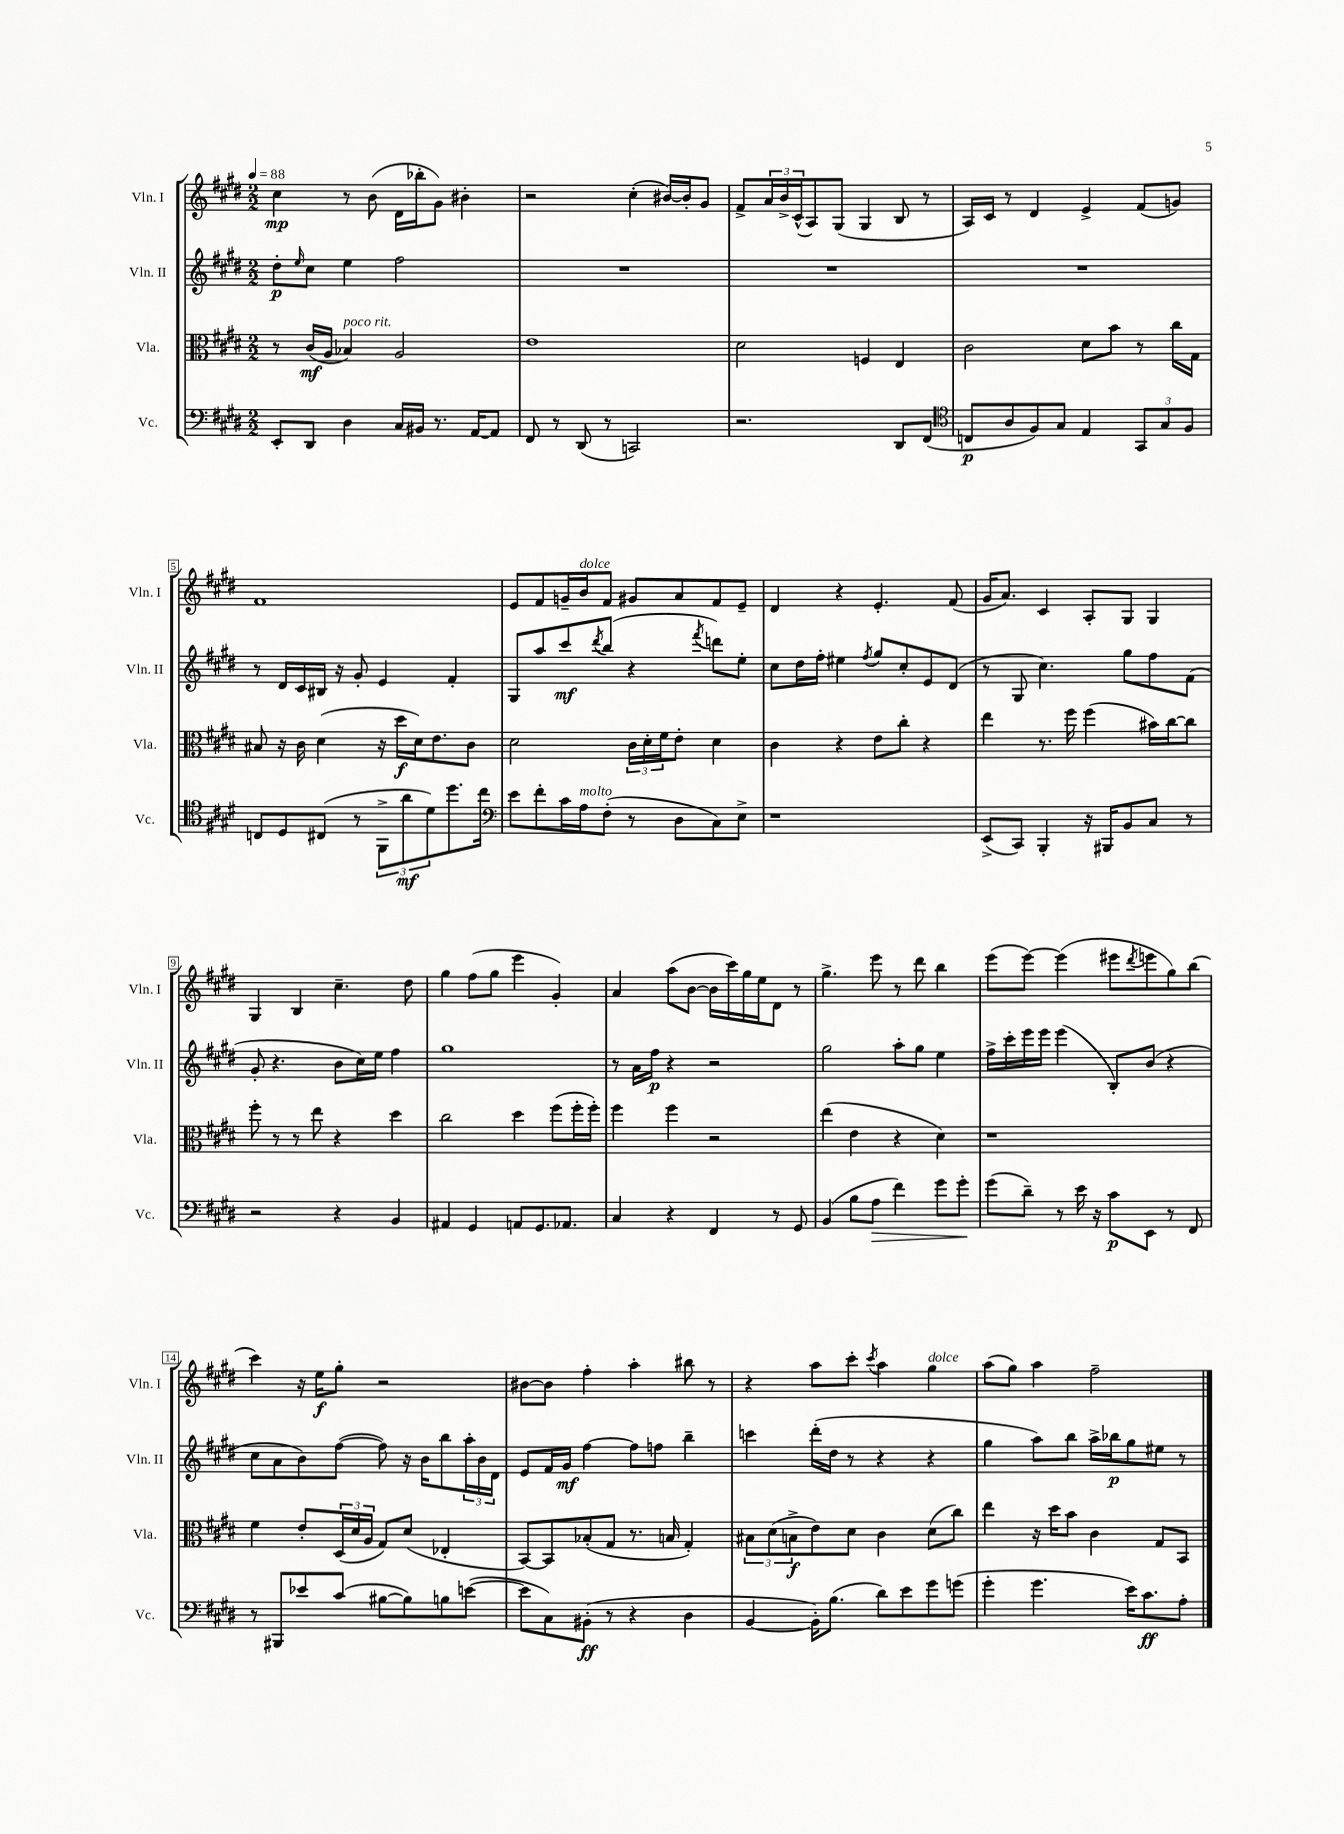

**kern	**kern	**kern	**kern
*staff4	*staff3	*staff2	*staff1
*clefF4	*clefC3	*clefG2	*clefG2
*k[f#c#g#d#]	*k[f#c#g#d#]	*k[f#c#g#d#]	*k[f#c#g#d#]
*M2/2	*M2/2	*M2/2	*M2/2
*MM88	*MM88	*MM88	*MM88
8EE'/L	8r	8dd#'\L	4cc#\
.	.	16qqee/	.
8DD#/J	(16c#/LL	8cc#\J	.
.	16A/JJ	.	.
4D#\	4B-/)	4ee\	8r
.	.	.	(8b\
16C#/LL	2A/	2ff#\	16d#\LL
16BB#/JJ	.	.	16bb-'\J
8.r	.	.	8g#\J)
.	.	.	4b#'\
[16AA/LK	.	.	.
8AA/]J	.	.	.
=	=	=	=
8FF#/	1e	1r	2r
8r	.	.	.
(8DD#/	.	.	.
8r	.	.	.
2CC/)	.	.	(4cc#'\
.	.	.	[16b#/LL)
.	.	.	16b#'/]J
.	.	.	8g#/J
=	=	=	=
2.r	2d#\	1r	8f#^/L
.	.	.	24a/L
.	.	.	24b^/
.	.	.	(24c#^^/J
.	.	.	8A/)
.	.	.	(8G#/J
.	4F/	.	4G#/
8DD#/L	4E/	.	8B/
(8FF#/J	.	.	8r
=	=	=	=
*clefC4	*	*	*
8C/L	2c#\	1r	16A/LL)
.	.	.	16c#/JJ
8A/	.	.	8r
8F#/)	.	.	4d#/
8G#/J	.	.	.
4E/	8d#\L	.	4e^/
.	8b\J	.	.
12GG#/L	8r	.	(8f#/L
12G#/	.	.	.
.	16cc#\LL	.	8g/J)
12F#/J	.	.	.
.	16G#\JJ	.	.
=	=	=	=
8C/L	8B#/	8r	1f#
8D#/	16r	16d#/LL	.
.	16c#\	16c#/	.
(8C#/J	(4d#\	16B#/JJ	.
.	.	16r	.
8r	.	8g#'/	.
12FF#^\L	16r	4e/	.
.	16dd#\LL	.	.
12a\	.	.	.
.	16d#\J)	.	.
12d#\)	.	.	.
.	8.e\	.	.
8.dd#\	.	4f#'/	.
.	8c#\J	.	.
16cc#\Jk	.	.	.
=	=	=	=
*clefF4	*	*	*
8e\L	2d#\	8G#/L	8e/L
8f#'\	.	8aa/	8f#/
16c#\L	.	8ccc#/	16g~/L
16A\J	.	.	16b/J
.	.	8qddd#/	.
(8F#'\J	.	(8bb/J	8f#/J
8r	24c#\LL	4r	8g#/L
.	24d#'\	.	.
.	24f#\J	.	.
8D#\L	8e'\J	.	8a/
.	.	8qfff#/	.
8C#\)	4d#\	8ddd\L)	8f#/
8E^\J	.	8ee'\J	8e~/J
=	=	=	=
1r	4c#\	8cc#\L	4d#/
.	.	16dd#\L	.
.	.	16ff#'\JJ	.
.	4r	4ee#\	4r
.	.	8qff#/	.
.	8e\L	8gg#/L	4.e'/
.	8cc#'\J	8cc#'/	.
.	4r	8e/	.
.	.	(8d#/J	(8f#/
=	=	=	=
(8EE^/L	4ee\	8r	16g#/LK
.	.	.	8.a/J)
8CC#/J)	.	8G#/	.
4BBB'/	8.r	4.cc#\)	4c#/
.	16ff#\	.	.
16r	(4ff#\	.	8A'/L
16BBB#/LK	.	.	.
8BB/	.	8gg#\L	8G#/J
8C#/J	16b#\LL)	8ff#\	4G#/
.	[16cc#\J	.	.
8r	8cc#\]J	(8f#\J	.
=	=	=	=
2r	8ff#'\	8g#'/	4G#/
.	8r	4.r	.
.	8r	.	4B/
.	8ee\	.	.
4r	4r	8b\L	4.cc#~\
.	.	16cc#\L)	.
.	.	16ee\JJ	.
4BB/	4dd#\	4ff#\	.
.	.	.	8dd#\
=	=	=	=
4AA#/	2cc#\	1gg#	4gg#\
4GG#/	.	.	(8ff#\L
.	.	.	8gg#\J
8AA/L	4dd#\	.	4eee\
8.GG#/	.	.	.
.	(8ff#\L	.	4g#'/)
8.AA-/J	.	.	.
.	16ff#'\L	.	.
.	16ff#'\JJ)	.	.
=	=	=	=
4C#/	4ff#\	8r	4a/
.	.	16a\LL	.
.	.	16ff#\JJ	.
4r	4ff#\	4r	(8aa\L
.	.	.	[8b\J
4FF#/	2r	2r	16b\]LL
.	.	.	16ccc#\)
.	.	.	16gg#\
.	.	.	16ee\J
8r	.	.	8d#\J
8GG#/	.	.	8r
=	=	=	=
(4BB/	(4ee\	2gg#\	4.gg#^\
8B\L	4e\	.	.
8A\J	.	.	8eee\
4f#\)	4r	8aa'\L	8r
.	.	8gg#\J	8ddd#\
8g#\L	4d#\)	4ee\	4bb\
8g#'\J	.	.	.
=	=	=	=
(8g#\L	1r	16ff#^\LL	(8eee\L
.	.	16ccc#'\	.
8d#~\J)	.	16eee\	[8eee\J)
.	.	16eee\JJ	.
8r	.	(4eee\	(4eee\]
16e\	.	.	.
16r	.	.	.
8c#\L	.	8B'/L)	8eee#\L
.	.	.	8qddd#/
8EE\J	.	(8b/J	8eee\
8r	.	4r	8gg#\)
8FF#/	.	.	(8bb\J
=	=	=	=
8r	4f#\	8cc#\L	4ccc#\)
8BBB#/L	.	8a\	.
8e-/	8e'/L	8b\)	16r
.	.	.	16ee\LK
(8c#/J	(24D#/L	([8ff#\J	8gg#'\J
.	24d#/	.	.
.	24A/JJ	.	.
[8B#\L	8G#/L)	8ff#\])	2r
8B#\])	(8d#/J	16r	.
.	.	16b\LK	.
8B\	4E-'/	8bb\	.
([8e\J	.	24aa'\L	.
.	.	24b\	.
.	.	24d#\JJ	.
=	=	=	=
8e\]L	[8BB/L)	8e/L	[8b#\L
8C#\)	8BB/]	16f#/L	8b#\]J
.	.	16g#/JJ	.
(8BB#'\J	(8B-'/	[4ff#\	4ff#'\
8r	8G#/J	.	.
4r	8.r	8ff#\]L	4aa'\
.	.	8ff\J	.
.	16B/	.	.
4D#\	4G#'/)	4bb~\	8bb#\
.	.	.	8r
=	=	=	=
[4BB/	12B#\L	4ccc\	4r
.	(12d#\	.	.
.	12B^\	.	.
16BB'\]LK)	8e\)	(16ddd#'\LL	8aa\L
(8.B\J	.	16dd#\JJ	.
.	8d#\J	8r	8ccc#'\J
.	.	.	8qccc#/
8d#\L)	4c#\	4r	4aa\
8e\	.	.	.
8g#\	(8d#\L	4r	4gg#\
(8g\J	8cc#\J)	.	.
=	=	=	=
4g#'\	4ee\	4gg#\	(8aa\L
.	.	.	8gg#\J)
4.g#\	16r	8aa\L)	4aa\
.	16dd#\LK	.	.
.	8b\J	8bb\J	.
.	4c#\	16aa^\LL	2ff#~\
.	.	16bb-\J	.
16e\LK)	.	8gg#\	.
8.c#\	.	.	.
.	8G#/L	8ee#\J	.
8A'\J	8BB/J	8r	.
==	==	==	==
*-	*-	*-	*-
